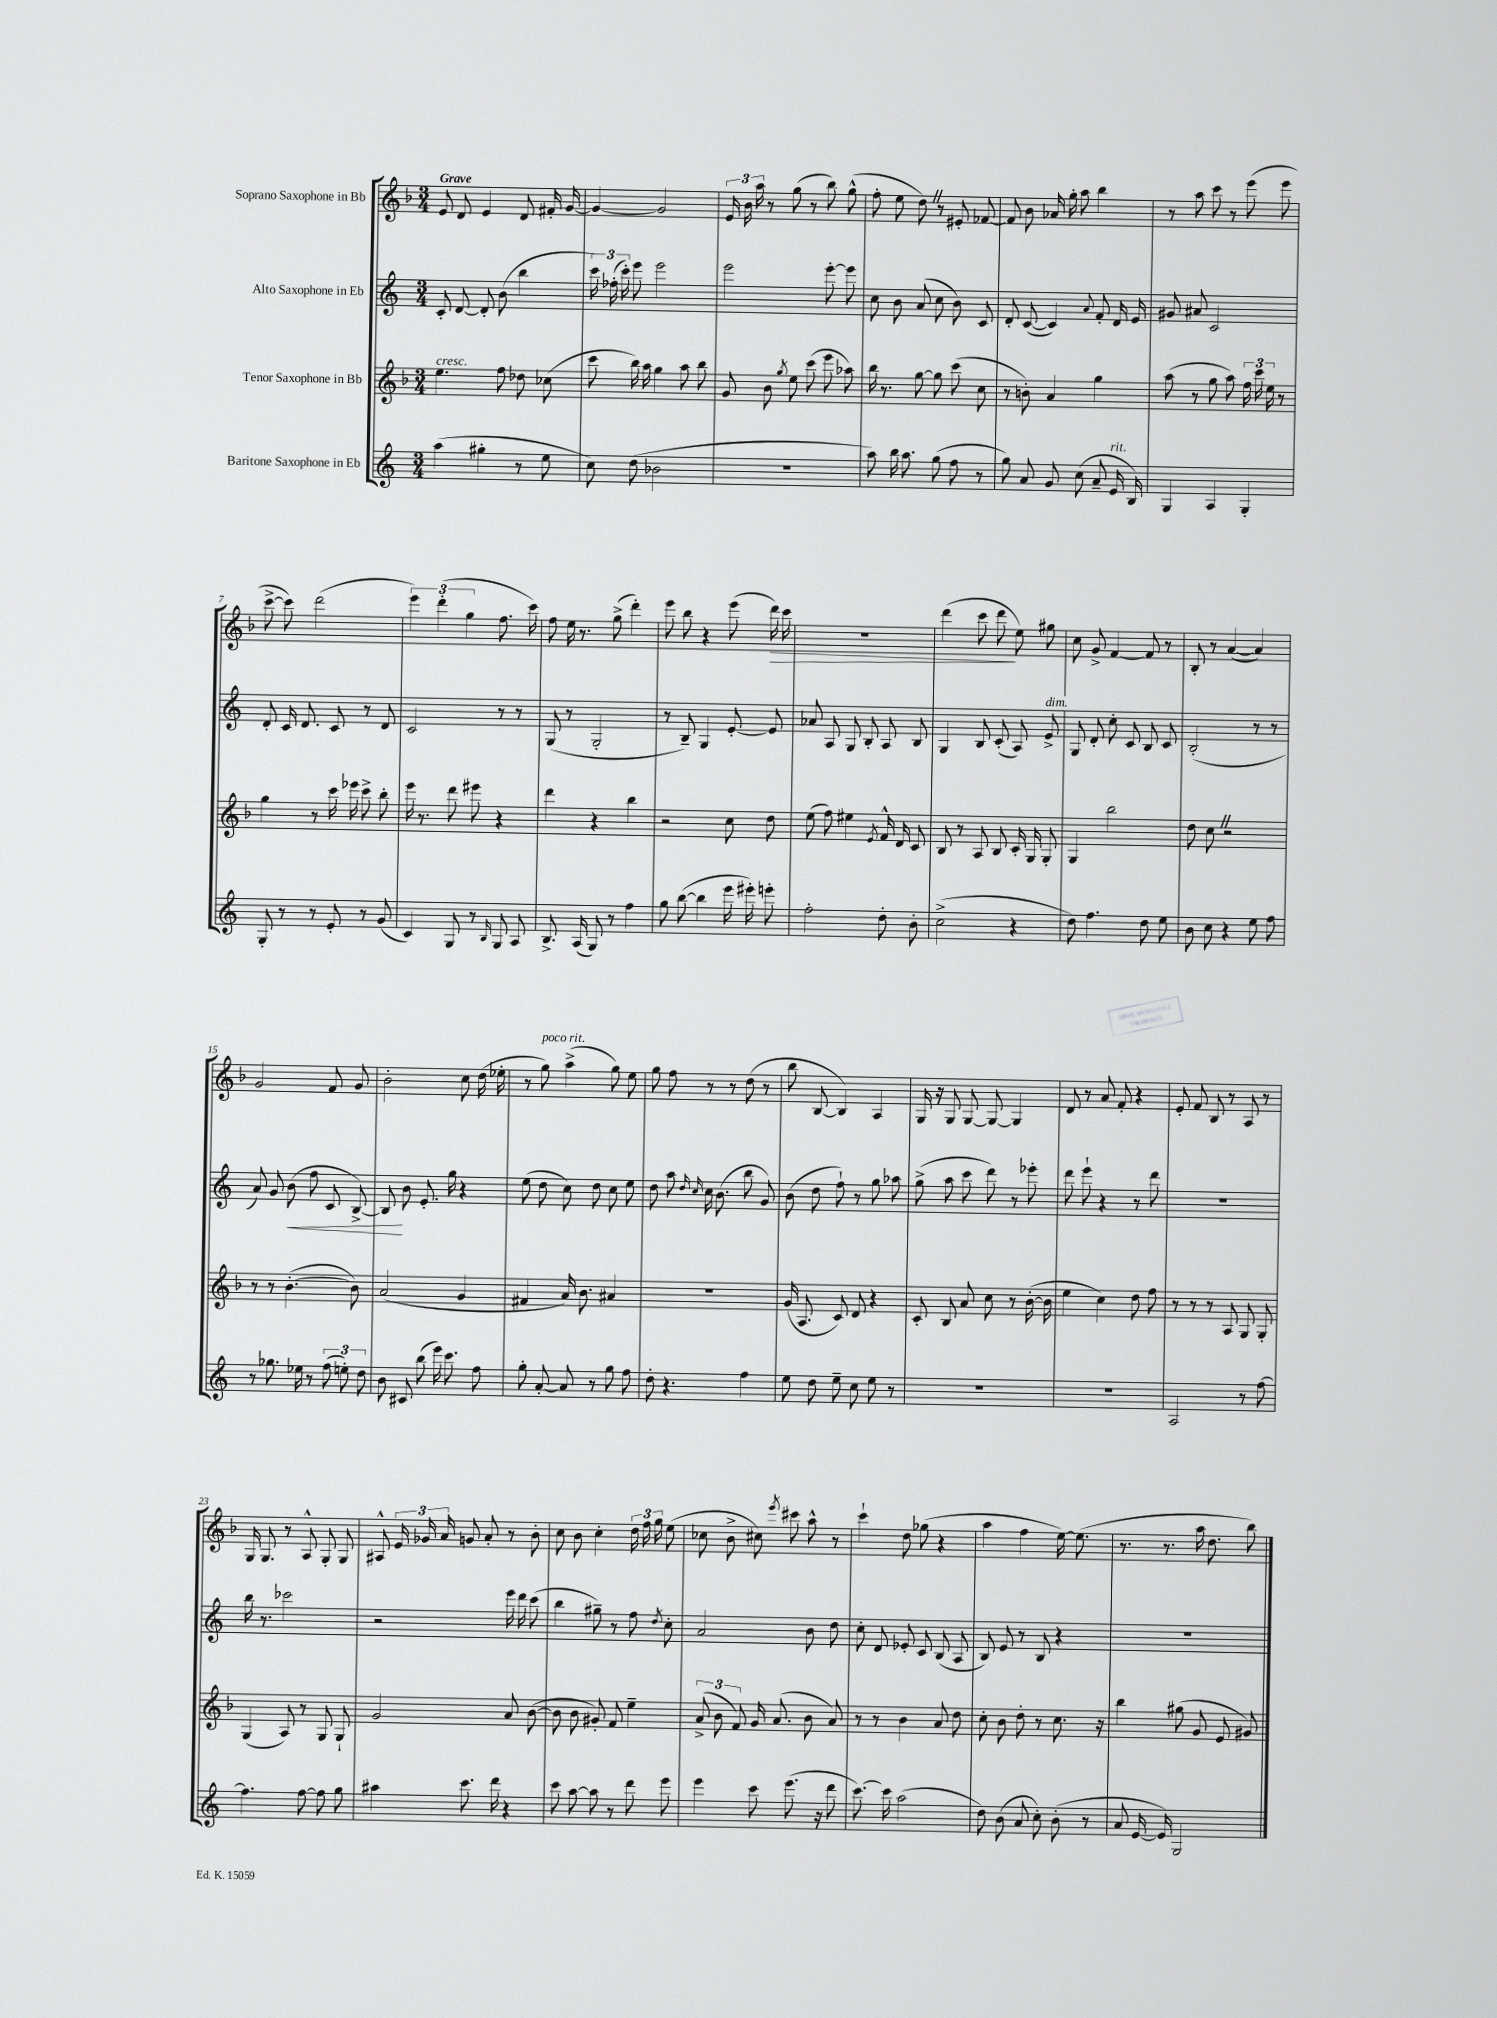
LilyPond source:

<<
\new StaffGroup <<
\new Staff = "s0" \with { instrumentName = "Soprano Saxophone in Bb" } {
    \clef treble \key f \major \numericTimeSignature \time 3/4 \tempo "Grave"
    \autoBeamOff e'8 d'8 e'4 d'8 fis'16-. g'16~ |
    g'4~ g'2 |
    \tuplet 3/2 { e'16 bes'16 a''16 } r8 g''8( r8 bes''8) g''8-^( |
    f''8-. e''8 d''8) \once \override BreathingSign.text = \markup { \musicglyph "scripts.caesura.straight" } \breathe r8 eis'8-. fes'8~ |
    fes'8 bes'8 aes'16 g''16-. a''8 bes''4 |
    r8 a''8 c'''8 r8 e'''8( e'''8 |
    c'''8~-> c'''8) d'''2( |
    \tuplet 3/2 { e'''4) d'''4-.( g''4 } f''8. c'''16) |
    f''8 e''16 r8. g''8->( d'''4-.) |
    e'''8 bes''8 r4 e'''8( d'''16\>) c'''16 |
    R2. |
    d'''4( c'''8 d'''8\! e''8) gis''8 |
    c''8 g'8-> f'4~ f'8 r8 |
    bes8-. r8 a'4~( a'4) |
    g'2 f'8 g'8 |
    bes'2-. c''8 d''16( ees''16-. |
    r8 g''8^\markup { \italic "poco rit." }) a''4->( g''8) e''8 |
    g''8 f''8 r8 r8 d''8( r8 |
    bes''8 bes8~ bes4) a4 |
    g16 r16 g8 g8~ g8~ g4 |
    d'8 r8 a'8 f'8-. r4 |
    e'8-. f'8 bes8 r8 a8 r8 |
    g16 g8. r8 a8-^ g8-. g8 |
    ais8-^ \tuplet 3/2 { e'16 ges'16 a'16 } g'8 a'8-. r8 bes'8-. |
    c''8 bes'8 c''4-. \tuplet 3/2 { d''16 f''16 g''16 } e''8( |
    ces''8 bes'8-> cis''8) \acciaccatura { e'''8 } cis'''8 a''8-^ r8 |
    c'''4-! d''8 ges''8( r4 |
    a''4 f''4 e''16~) e''8.( |
    r8. r8. a''16 d''8. bes''8) \bar "|." |
}
\new Staff = "s1" \with { instrumentName = "Alto Saxophone in Eb" } {
    \clef treble \key c \major \numericTimeSignature \time 3/4
    \autoBeamOff c'8-. d'8~ d'8-. b'8( b''4 |
    \tuplet 3/2 { c'''16) fes''16-.( c'''16-.) } e'''8 e'''2 |
    e'''2 e'''8~-. e'''8 |
    c''8 b'8 a'8( c''8 b'8) c'8 |
    d'8-. c'8~( c'4) \appoggiatura { a'8 } f'8-. d'16 e'16 |
    gis'8 ais'8 c'2 |
    d'8-. c'16 d'8. c'8 r8 d'8 |
    c'2 r8 r8 |
    g8( r8 g2-. |
    r8 b8--) g4 e'8~-. e'8 |
    aes'8 a8 g8 b8-. a8 b8 |
    g4 b8 c'8-.( a8) e'8->^\markup { \italic "dim." } |
    g8 d'8-. c''8-. c'8 b8 c'8 |
    b2-.( r8 r8 |
    a'8) g'8 b'8\<( f''8 c'8 b8~->) |
    b8\! b'8 e'8.-. g''16 r4 |
    e''8( d''8 c''8) d''8 c''8 e''8 |
    d''8 a''8 \grace { d''16 c''16 } c''16 b'8.( b''8 g'8) |
    b'8( d''8 f''8-!) r8 g''8 aes''8 |
    g''8->( a''8 c'''8 d'''8) r8 ees'''8-. |
    d'''8 e'''8-! r4 r8 d'''8 |
    R2. |
    b''16 r8. ces'''2 |
    r2 e'''16 d'''16 c'''8( |
    b''4 gis''8--) r8 f''8 \acciaccatura { d''8 } c''8-. |
    a'2 b'8 d''8 |
    c''8-. d'8 ees'8-. c'8 b8( a8 |
    b8) e'8 r8 b8 r4 |
    R2. \bar "|." |
}
\new Staff = "s2" \with { instrumentName = "Tenor Saxophone in Bb" } {
    \clef treble \key f \major \numericTimeSignature \time 3/4
    \autoBeamOff e''4.^\markup { \italic "cresc." } f''8 des''8 ces''8( |
    c'''8 bes''16) a''16 g''4 a''8 bes''8 |
    g'8 bes'8 \acciaccatura { g''8 } e''8 c'''8( e'''8 aes''8) |
    bes''16 r8. g''8~ g''8 c'''8( c''8 |
    r8 b'8-.) a'4 g''4 |
    a''8( r8 g''8 a''8) \tuplet 3/2 { f''16 c'''16 e''16 } r8 |
    g''4 r8 c'''16 ees'''16 c'''8-> bes''8-. |
    e'''16 r8. d'''8 eis'''8 r4 |
    d'''4 r4 bes''4 |
    r2 c''8 d''8 |
    e''8( f''8) eis''4 \acciaccatura { e'8 } f'16-^ d'16 c'8 |
    bes8 r8 a8 bes8 c'16-. g16 g8-. |
    g4 bes''2 |
    d''8 c''8 \once \override BreathingSign.text = \markup { \musicglyph "scripts.caesura.straight" } \breathe r2 |
    r8 r8 bes'4.~-.( bes'8) |
    a'2( g'4 |
    fis'4 a'16) bes'8. ais'4 |
    R2. |
    g'16( a8. c'8) d'8 r4 |
    c'8-. bes8 a'8 c''8 r8 bes'16~-.( bes'16 |
    e''4 c''4) d''8 f''8 |
    r8 r8 r8 a8 g8 g8-. |
    g4( a8) r8 g8 g8-! |
    g'2 a'8 bes'8~( |
    bes'8 bes'8 gis'8-.) f'8 e''4-- |
    \tuplet 3/2 { a'8->( bes'8 f'8) } g'16 a'8.( bes'8 a'8) |
    r8 r8 bes'4 a'8 d''8 |
    c''8-. bes'8 d''8-. r8 c''8. r16 |
    bes''4 gis''8( g'8 e'8 gis'8) \bar "|." |
}
\new Staff = "s3" \with { instrumentName = "Baritone Saxophone in Eb" } {
    \clef treble \key c \major \numericTimeSignature \time 3/4
    \autoBeamOff a''4( gis''4-. r8 e''8 |
    c''8) d''8( bes'2 |
    R2. |
    a''8) b''16 a''8. g''8( f''8 r8 |
    g''8) a'8 g'8 c''8( a'8-- e'16^\markup { \italic "rit." } b16) |
    g4 a4 g4-. |
    g8-. r8 r8 e'8-. r8 g'8( |
    c'4) g8 r8 \grace { b16 } g8 a8 |
    b8.-> a16( g8) r8 f''4 |
    g''8 b''8~( b''4 e'''16 eis'''16-.) e'''8-. |
    f''2-. d''8-. b'8-. |
    c''2->( r4 |
    d''8) f''4. d''8 e''8 |
    b'8 c''8 r4 e''8 f''8 |
    r8 ges''8. ees''16 r8 \tuplet 3/2 { f''8( e''8-.) d''8 } |
    b'8 cis'8 b''8( e'''16) c'''8. f''8 |
    g''8-. a'8~-. a'8 r8 g''8 f''8 |
    d''8-. r4. f''4 |
    e''8 d''8 e''8-- c''8 e''8 r8 |
    R2. |
    R2. |
    a2 r8 f''8~ |
    f''4. f''8~ f''8 g''8 |
    ais''4 c'''8. d'''16 r4 |
    c'''8 a''8~ a''8 r8 d'''8 e'''8 |
    e'''4 c'''8 e'''8.( r16 d'''8 |
    c'''8.~) c'''16 a''2( |
    d''8) b'8( a'8 c''8-.) b'8-.( r8 |
    a'8 e'16~ e'16) g2 \bar "|." |
}
>>
>>
